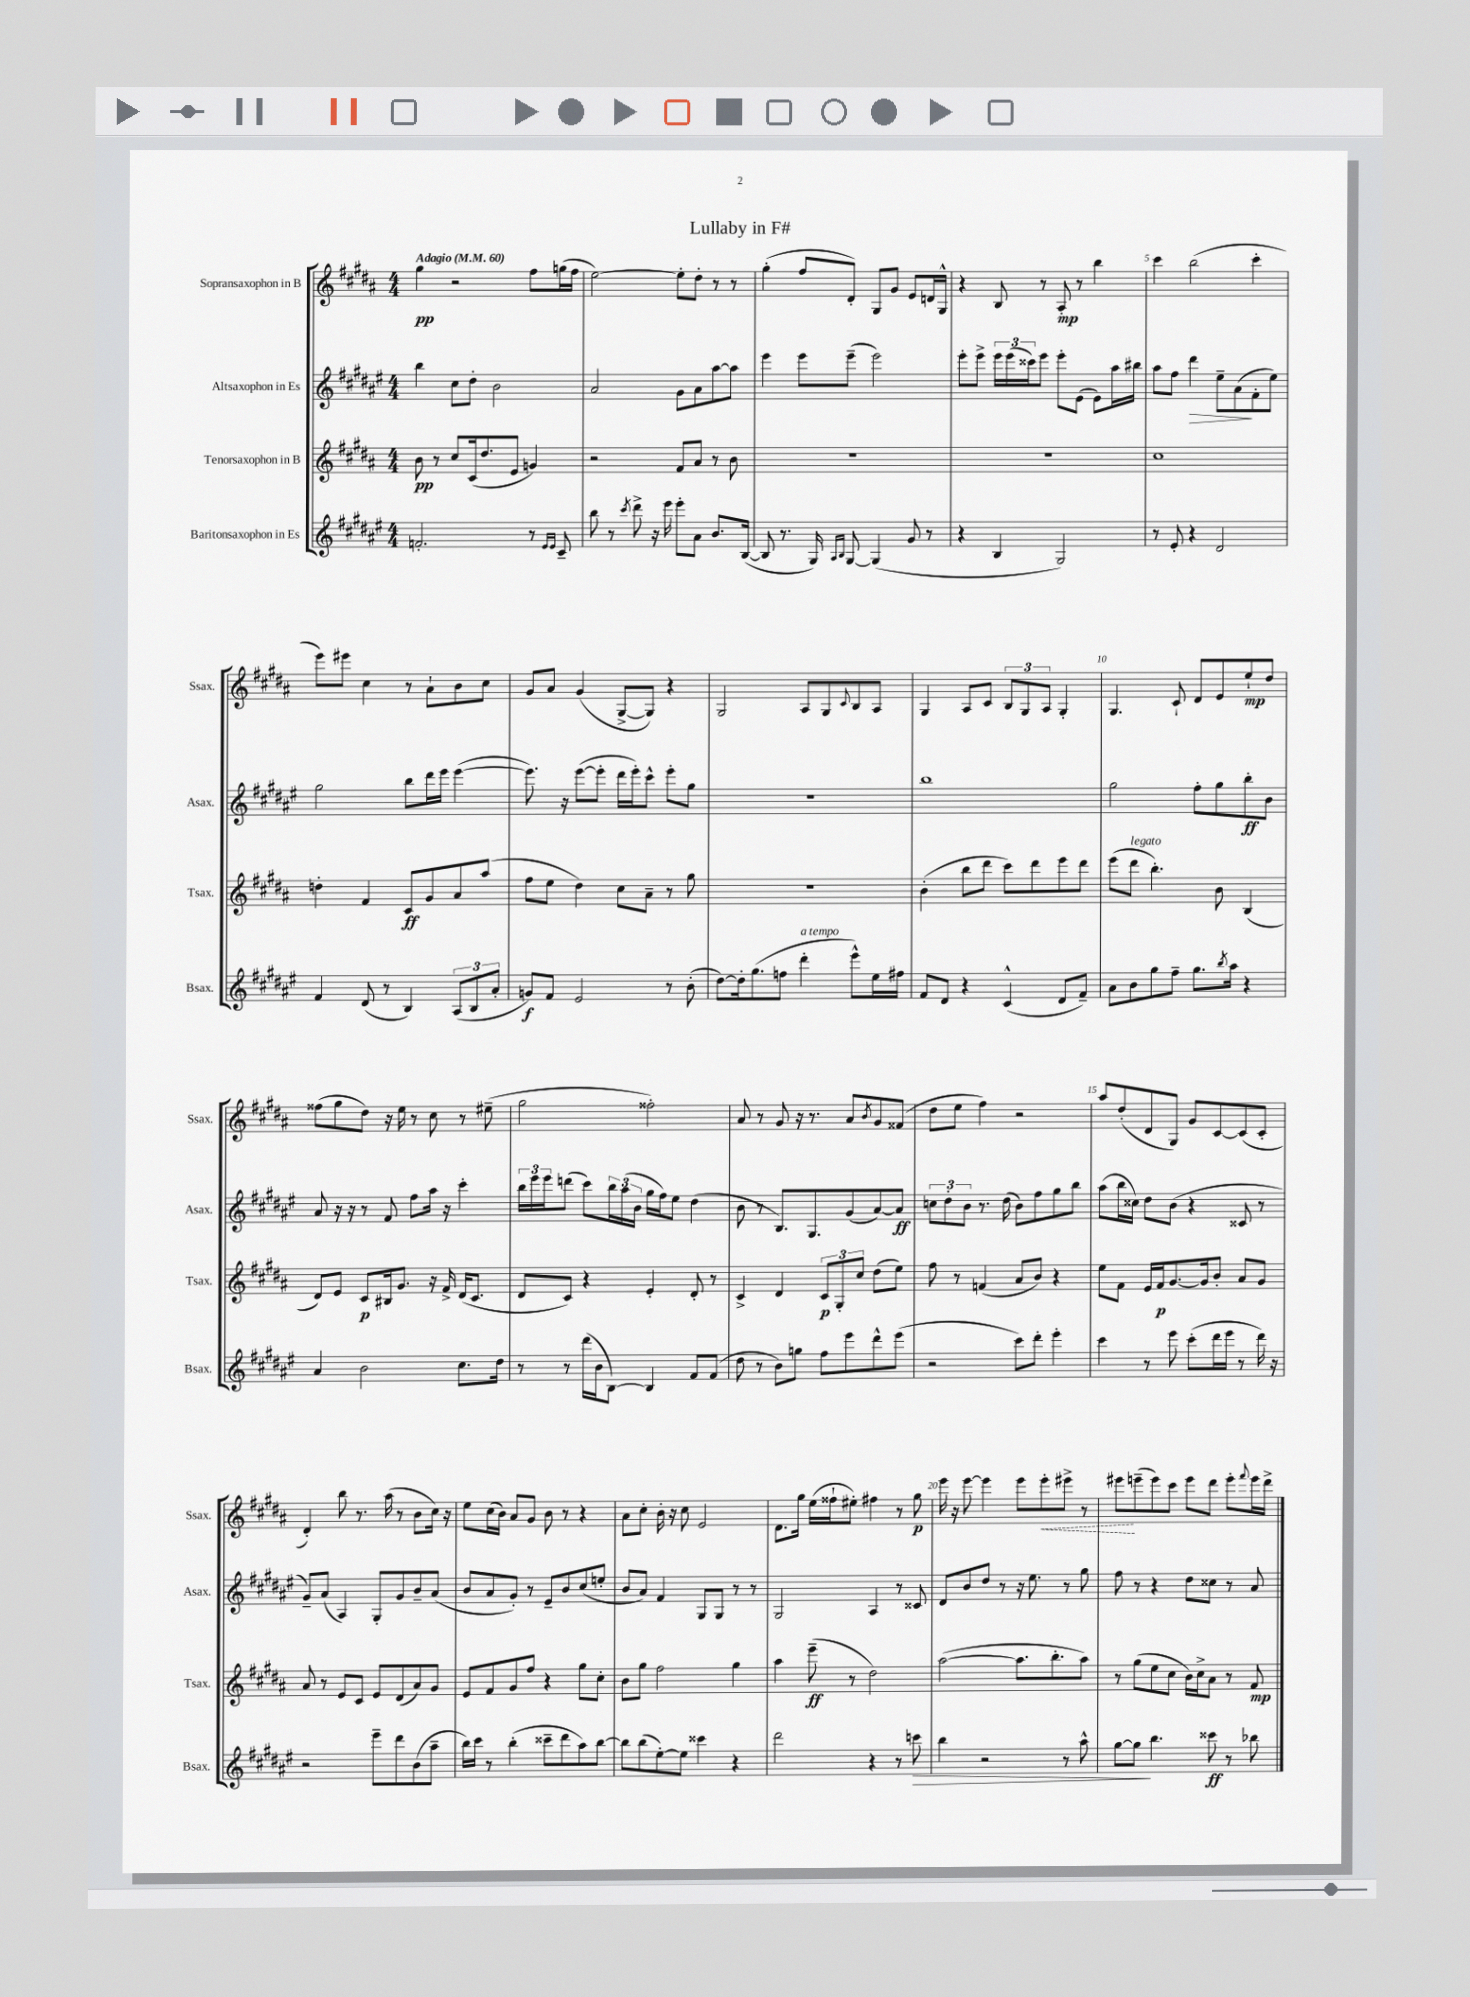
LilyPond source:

\header { title = "Lullaby in F#" }
<<
\new StaffGroup <<
\new Staff = "s0" \with { instrumentName = "Sopransaxophon in B" shortInstrumentName = "Ssax." } {
    \clef treble \key b \major \numericTimeSignature \time 4/4 \tempo "Adagio" 4 = 60
    gis''4\pp r2 fis''8 g''16( fis''16 |
    e''2~) e''8-. dis''8-. r8 r8 |
    gis''4-.( fis''8 dis'8-.) gis8 gis'8 e'8 d'16 gis16-^ |
    r4 b8 r8 ais8-.\mp r8 b''4 |
    cis'''4 b''2( cis'''4-. |
    e'''8) eis'''8 cis''4 r8 ais'8-! b'8 cis''8 |
    gis'8 ais'8 gis'4( gis8~-> gis8) r4 |
    gis2 ais8 gis8 \appoggiatura { cis'8 } b8 ais8 |
    gis4 ais8 cis'8 \tuplet 3/2 { b8 gis8 ais8 } gis4-. |
    gis4. cis'8-! dis'8 e'8 e''8-!\mp dis''8 |
    fisis''8( gis''8 dis''8) r16 e''16 r8 cis''8 r8 eis''8--( |
    gis''2 fisis''2-.) |
    ais'8 r8 gis'8 r16 r8. ais'8 \acciaccatura { b'8 } gis'8 fisis'8( |
    dis''8 e''8 fis''4) r2 |
    ais''8 dis''8-.( dis'8 gis8) gis'8 cis'8~ cis'8( cis'8-. |
    dis'4-.) b''8 r8. ais''16( r8 b'8 cis''16) r16 |
    e''8 cis''16( b'16) ais'8 gis'8 b'8 r8 r4 |
    ais'8 cis''8-. b'16-. r16 cis''8 e'2 |
    dis'8. gis''16 e''16( fisis''16-! eis''8-.) fis''4 r8 gis''8\p |
    e'''16 r16 e'''8~ e'''4 e'''8 \once \override Hairpin.style = #'dashed-line e'''8-.\< eis'''8-> r8 |
    eis'''8\! e'''8--( e'''8) cis'''8 e'''8 dis'''8 e'''8-. \appoggiatura { fis'''8 } e'''16 dis'''16-> \bar "|." |
}
\new Staff = "s1" \with { instrumentName = "Altsaxophon in Es" shortInstrumentName = "Asax." } {
    \clef treble \key fis \major \numericTimeSignature \time 4/4
    b''4 cis''8 dis''8-. b'2 |
    ais'2 gis'8 ais'8 ais''8~ ais''8 |
    eis'''4 eis'''8 eis'''8--( eis'''2) |
    eis'''8-. eis'''8-> \tuplet 3/2 { eis'''16 eis'''16( cisis'''16) } eis'''8 eis'''8-. eis'8( eis'8) ais''16 bis''16 |
    ais''8 fis''8 dis'''4\> eis''8-- ais'8\!( fis'8-. eis''8) |
    gis''2 b''8 dis'''16 eis'''16 eis'''4~( |
    eis'''8.) r16 eis'''8~( eis'''8-. dis'''16 eis'''16-.) cis'''8-^ eis'''8-. gis''8 |
    R1 |
    b''1 |
    gis''2 fis''8-. gis''8 b''8-.\ff b'8 |
    ais'8 r16 r16 r8 fis'8 fis''8 ais''16 r16 cis'''4-. |
    \tuplet 3/2 { b''16 eis'''16 eis'''16 } d'''8( cis'''8) \tuplet 3/2 { b''16 ais''16( b'16 } gis''16 fis''16) eis''8 dis''4( |
    b'8 r8 b8.) gis8. gis'8( ais'8~) ais'8\ff |
    \tuplet 3/2 { c''8 dis''8-. b'8 } r8. dis''16( b'8) fis''8 gis''8 b''8 |
    ais''8( b''16 cisis''16) dis''8 b'8( r4 cisis'8 r8 |
    gis'8--) ais'8( ais4) gis8-. gis'8 b'8-- ais'8( |
    b'8 ais'8 gis'8-.) r8 eis'8-- b'8 cis''8( e''8-. |
    b'8 ais'8) fis'4 gis8 gis8 r8 r8 |
    gis2 ais4 r8 cisis'8 |
    dis'8 b'8 dis''8 r8 r16 eis''8. r8 gis''8 |
    fis''8 r8 r4 dis''8 cisis''8 r8 ais'8 \bar "|." |
}
\new Staff = "s2" \with { instrumentName = "Tenorsaxophon in B" shortInstrumentName = "Tsax." } {
    \clef treble \key b \major \numericTimeSignature \time 4/4
    b'8\pp r8 cis''8 cis'16( dis''8. e'8 g'4) |
    r2 fis'8 ais'8 r8 b'8 |
    R1 |
    R1 |
    cis''1 |
    d''4-. fis'4 cis'8\ff gis'8 ais'8 ais''8( |
    fis''8 e''8 dis''4) cis''8 ais'8-- r8 gis''8 |
    R1 |
    b'4-.( b''8 dis'''8 cis'''8) dis'''8 e'''8 dis'''8 |
    e'''8( dis'''8^\markup { \italic "legato" } b''4.-.) b'8 b4( |
    dis'8) e'8 cis'8\p bis16 gis'8. r16 fis'16-> dis'16( cis'8. |
    dis'8 cis'8) r4 e'4-. dis'8-. r8 |
    cis'4-> dis'4 \tuplet 3/2 { cis'8\p gis8-. cis''8 } dis''8( e''8) |
    fis''8 r8 f'4( ais'8 b'8) r4 |
    e''8 fis'8 e'16 fis'16\p gis'8.~ gis'16 b'8-. ais'8 gis'8 |
    ais'8 r8 e'8 cis'8 e'8 dis'8( ais'8) gis'8 |
    e'8 fis'8 gis'8 fis''8 r4 gis''8 cis''8-. |
    b'8 gis''8 fis''2 gis''4 |
    ais''4 e'''8--\ff( r8 dis''2) |
    ais''2~( ais''8. b''8.-. ais''8) |
    r8 gis''8( e''8 cis''8 b'16) cis''16-> ais'8 r8 fis'8\mp \bar "|." |
}
\new Staff = "s3" \with { instrumentName = "Baritonsaxophon in Es" shortInstrumentName = "Bsax." } {
    \clef treble \key fis \major \numericTimeSignature \time 4/4
    f'2.-. r8 \grace { eis'16 eis'16 } cis'8-- |
    b''8 r8 \acciaccatura { cis'''8 } dis'''8-> r16 eis'''16 eis'''8-. ais'8 b'8. b16~( |
    b8 r8. gis16) \grace { ais16 b16 } gis8~ gis4( gis'8 r8 |
    r4 b4 gis2) |
    r8 eis'8-. r4 dis'2 |
    fis'4 dis'8( r8 b4) \tuplet 3/2 { ais8( b8 ais'8-. } |
    g'8\f) fis'8 eis'2 r8 b'8-.( |
    dis''8~) dis''16-. gis''8.( f''8 dis'''4-.^\markup { \italic "a tempo" } eis'''8-^) eis''16 fis''16 |
    fis'8 dis'8 r4 cis'4-^( dis'8 fis'8--) |
    ais'8 b'8 gis''8 fis''8-- gis''8. \acciaccatura { b''8 } ais''16 r4 |
    ais'4 b'2 cis''8. dis''16 |
    r8 r8 dis'''16( b'16 b8~) b4 fis'8 fis'8( |
    dis''8 r8 b'8) g''8 fis''8 eis'''8 dis'''8-^ eis'''8( |
    r2 cis'''8) dis'''8-. eis'''4-. |
    cis'''4 r8 eis'''8 cis'''8-.( dis'''16 eis'''16 r8 dis'''16) r16 |
    r2 eis'''8-- dis'''8 b'8( ais''8-- |
    b''16) cis'''16 r8 b''4-.( cisis'''8-- dis'''8 ais''8) b''8~ |
    b''8 b''8( eis''8~-.) eis''8 cisis'''4 r4 |
    dis'''2 r4 r8 c'''8\> |
    b''4 r2 r8 ais''8-^ |
    gis''8~ gis''8\! b''4. cisis'''8\ff r8 bes''8 \bar "|." |
}
>>
>>
\layout { \context { \Score \override BarNumber.break-visibility = ##(#f #t #t) barNumberVisibility = #(every-nth-bar-number-visible 5) } }
